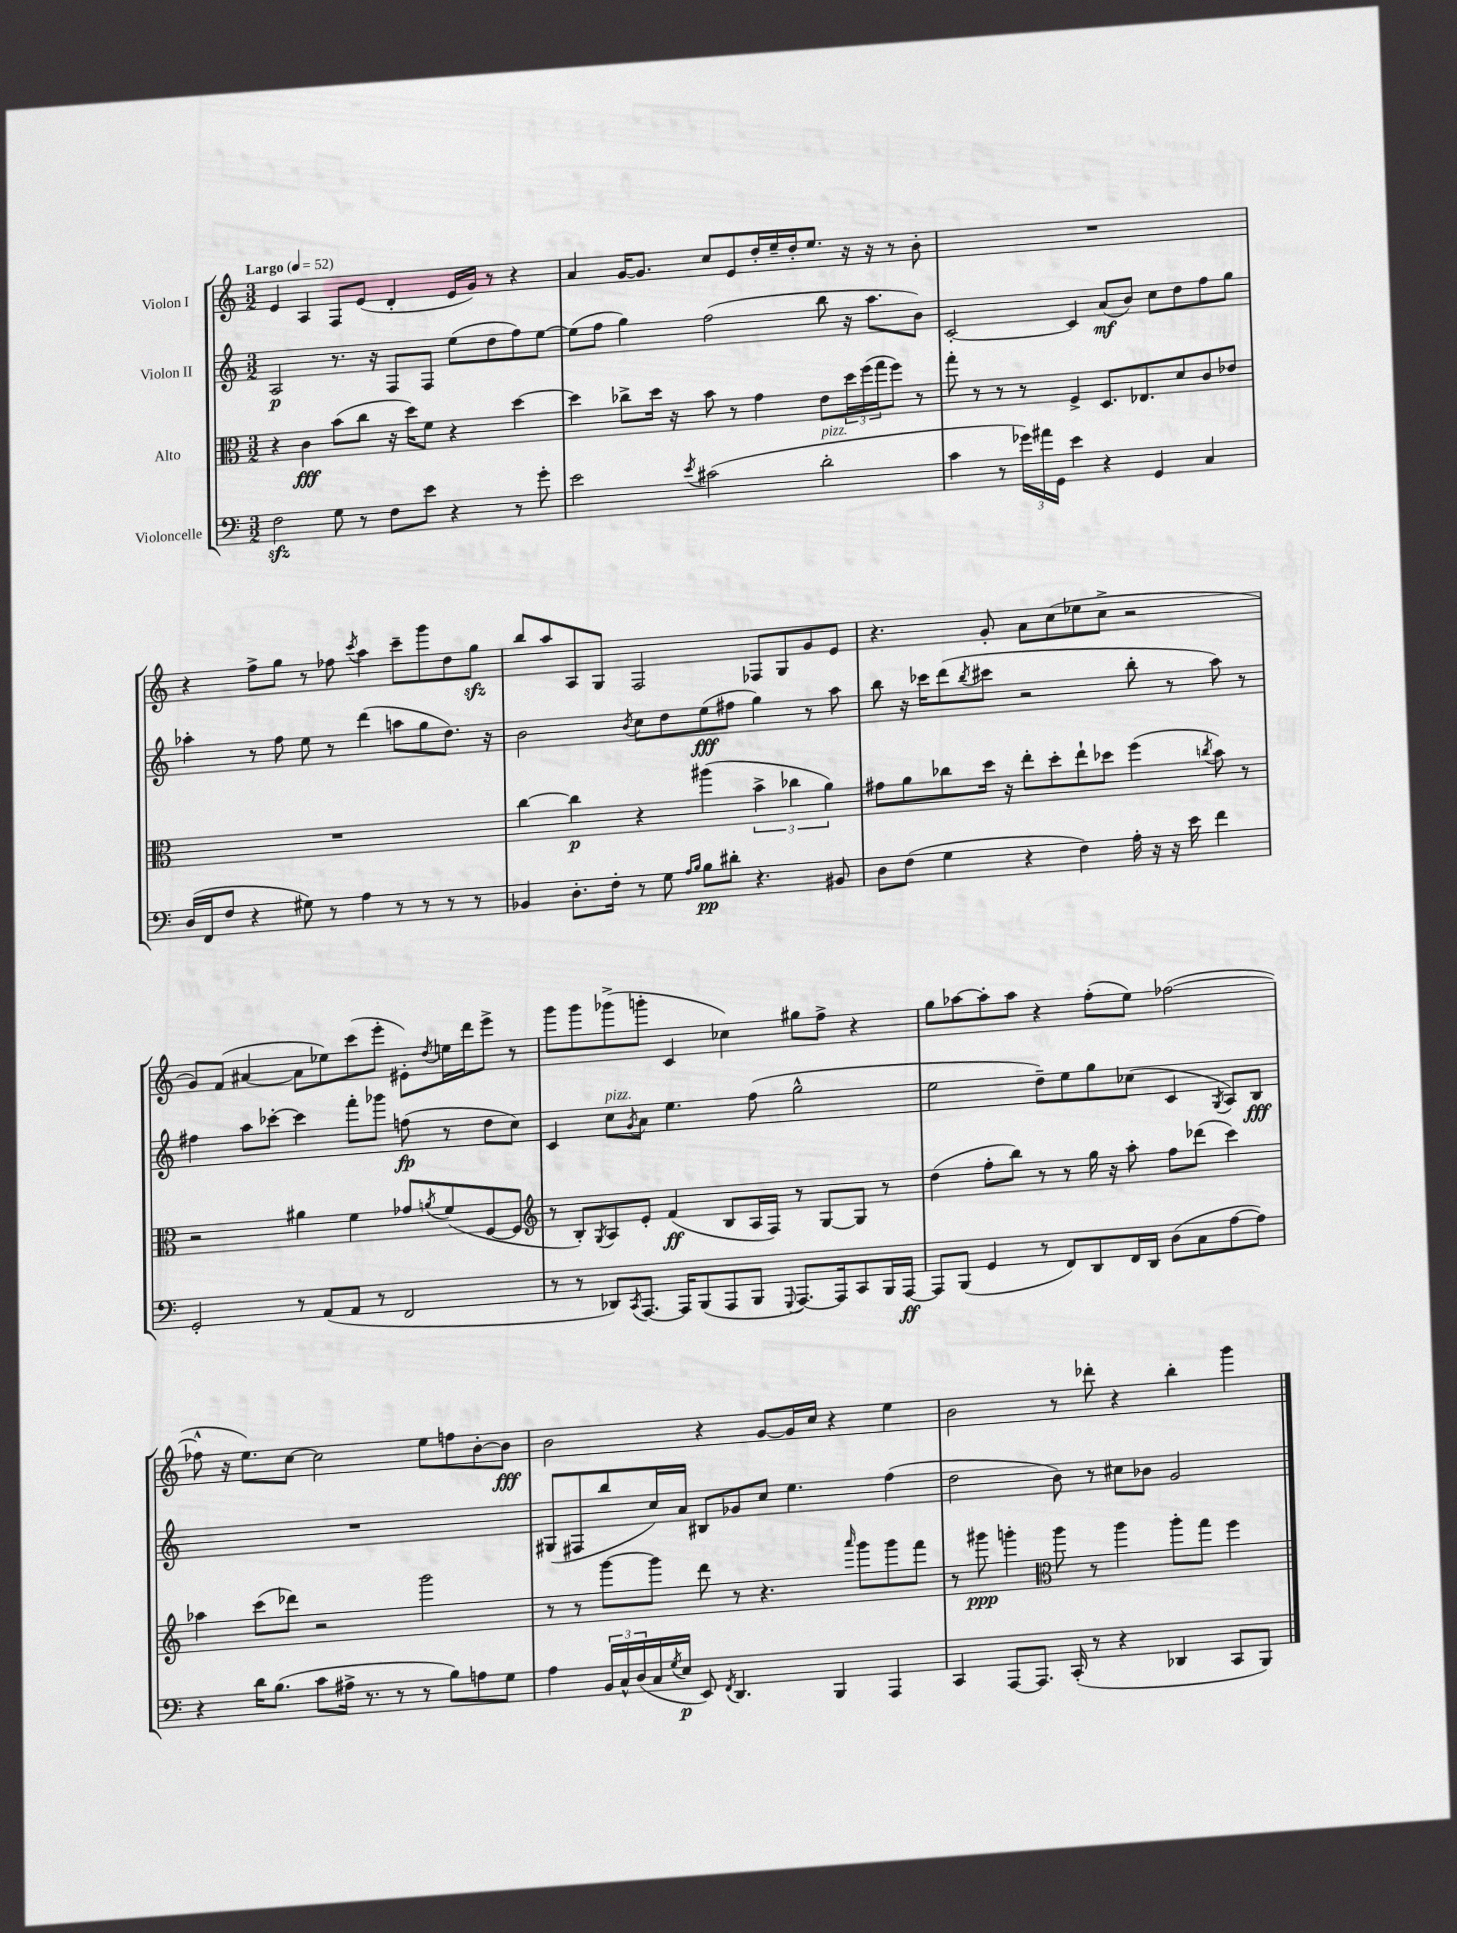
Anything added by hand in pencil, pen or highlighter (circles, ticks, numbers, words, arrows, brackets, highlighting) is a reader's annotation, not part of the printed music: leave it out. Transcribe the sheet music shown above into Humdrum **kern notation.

**kern	**dynam	**kern	**dynam	**kern	**dynam	**kern	**dynam
*part4	*part4	*part3	*part3	*part2	*part2	*part1	*part1
*staff4	*staff4	*staff3	*staff3	*staff2	*staff2	*staff1	*staff1
*I"Violoncelle	*	*I"Alto	*	*I"Violon II	*	*I"Violon I	*
*clefF4	*	*clefC3	*	*clefG2	*	*clefG2	*
*k[]	*	*k[]	*	*k[]	*	*k[]	*
*M3/2	*	*M3/2	*	*M3/2	*	*M3/2	*
*MM52	*	*MM52	*	*MM52	*	*MM52	*
=1	=1	=1	=1	=1	=1	=1	=1
!	!	!	!	!	!	!LO:TX:a:B:t=Largo	!
2Fzz\	.	4r	.	2A/	p	4e/	.
.	.	4c\	fff	.	.	4A/	.
8G\	.	(8b\L	.	8.r	.	8F/L	.
8r	.	8cc\J	.	.	.	(8e/J	.
.	.	.	.	16r	.	.	.
8F\L	.	16r	.	8F/L	.	4d'/	.
.	.	16dd\KL)	.	.	.	.	.
8e\J	.	8f\J	.	8F/J	.	.	.
4r	.	4r	.	(8ee\L	.	16e/LL	.
.	.	.	.	.	.	16g/JJ)	.
.	.	.	.	8dd\	.	8r	.
8r	.	[4dd\	.	8ff\)	.	4r	.
8g'\	.	.	.	[8ee\J	.	.	.
=2	=2	=2	=2	=2	=2	=2	=2
2e\	.	4dd\]	.	(8ee\L]	.	4a/	.
.	.	.	.	8ff\J	.	.	.
.	.	8cc-X^\L	.	4gg\)	.	[16g/KL	.
.	.	.	.	.	.	8.g/J]	.
.	.	16dd\Jk	.	.	.	.	.
.	.	16r	.	.	.	.	.
8qe/	.	.	.	.	.	.	.
(2c#X\	.	8b\	.	(2ff\	.	8cc/L	.
.	.	8r	.	.	.	8e/	.
.	.	4g\	.	.	.	16dd'/L	.
.	.	.	.	.	.	16ee~/	.
.	.	.	.	.	.	16dd'/J	.
.	.	.	.	.	.	8.ee/J	.
!LO:TX:a:i:t=pizz.	!	!	!	!	!	!	!
2d'\	.	8e\L	.	8bb\	.	.	.
.	.	24dd\L	.	16r	.	16r	.
.	.	(24ff\	.	.	.	.	.
.	.	.	.	8.aa\L	.	16r	.
.	.	24gg\J	.	.	.	.	.
.	.	8ff\J)	.	.	.	8r	.
.	.	8r	.	8b\J)	.	8b'\	.
=3	=3	=3	=3	=3	=3	=3	=3
4c\	.	8gg'\	.	[2c'/	.	1.r	.
.	.	8r	.	.	.	.	.
8r	.	8r	.	.	.	.	.
24g-X\LL)	.	8r	.	.	.	.	.
24a#X\	.	.	.	.	.	.	.
24GG\JJ	.	.	.	.	.	.	.
4e\	.	4F^/	.	4c/]	.	.	.
4r	.	8.D/L	.	(8a/L	mf	.	.
.	.	.	.	8b/J)	.	.	.
.	.	8.E-X/	.	.	.	.	.
4GG/	.	.	.	8cc\L	.	.	.
.	.	8d/	.	8dd\	.	.	.
4C/	.	8c/	.	8ff\	.	.	.
.	.	8e-X/J	.	8gg\J	.	.	.
!!LO:LB:g=z
=4	=4	=4	=4	=4	=4	=4	=4
(16D/LL	.	1.r	.	4aa-X'\	.	4r	.
16FF/J	.	.	.	.	.	.	.
8F/J	.	.	.	.	.	.	.
4r	.	.	.	8r	.	8ff^\L	.
.	.	.	.	8ff\	.	8gg\J	.
8G#X\)	.	.	.	8ee\	.	8r	.
8r	.	.	.	8r	.	8ff-X\	.
.	.	.	.	.	.	8qccc/	.
4A\	.	.	.	(4ddd\	.	4aa\	.
8r	.	.	.	8aan\L	.	8ccc~\L	.
8r	.	.	.	8gg\	.	8ggg\	.
8r	.	.	.	8.dd\J)	.	8dd\	.
8r	.	.	.	.	.	8ggzz\J	.
.	.	.	.	16r	.	.	.
=5	=5	=5	=5	=5	=5	=5	=5
4BB-X/	.	[4cc\	.	2b\	.	8bb/L	.
.	.	.	.	.	.	8aa/	.
8.D'\L	.	4cc\]	p	.	.	8A/	.
.	.	.	.	.	.	8G/J	.
16F'\Jk	.	.	.	.	.	.	.
.	.	.	.	8qb/	.	.	.
8r	.	4r	.	8cc\L	.	2F/	.
8G\	.	.	.	8dd\	.	.	.
16qqA/LL	.	.	.	.	.	.	.
16qqB/JJ	.	.	.	.	.	.	.
8B\L	pp	(4aa#X\	.	(8ee\	fff	.	.
8d#X'\J	.	.	.	8ff#X\J	.	.	.
4.r	.	6b^\	.	4gg\)	.	8F-X/L	.
.	.	.	.	.	.	8G/	.
.	.	6cc-X\	.	.	.	.	.
.	.	.	.	8r	.	8g/	.
.	.	6a\)	.	.	.	.	.
8BB#X/	.	.	.	8aa\	.	8e/J	.
=6	=6	=6	=6	=6	=6	=6	=6
8D\L	.	8g#X\L	.	8bb\	.	4.r	.
(8F\J	.	8a\	.	16r	.	.	.
.	.	.	.	16ccc-X\KL	.	.	.
4G\	.	8cc-X\	.	(8ddd\	.	.	.
.	.	.	.	8qbb/	.	.	.
.	.	16dd\Jk	.	8ccc#X\J	.	8g'/	.
.	.	16r	.	.	.	.	.
4r	.	8ee'\L	.	2r	.	8a\L	.
.	.	8dd'\	.	.	.	(8cc\	.
4F\)	.	8ee`\	.	.	.	8ee-X\	.
.	.	8dd-X\J	.	.	.	8cc^\J	.
16A'\	.	(4ff\	.	8bb'\	.	2r	.
16r	.	.	.	.	.	.	.
16r	.	.	.	8r	.	.	.
16e\	.	.	.	.	.	.	.
.	.	8qccn/	.	.	.	.	.
4f\	.	8b\)	.	8aa\)	.	.	.
.	.	8r	.	8r	.	.	.
!!LO:LB:g=z
=7	=7	=7	=7	=7	=7	=7	=7
2GG'/	.	2r	.	4ff#X\	.	8g/L)	.
.	.	.	.	.	.	(8f/J	.
.	.	.	.	8aa\L	.	[4a#X/	.
.	.	.	.	[8ccc-X'\J	.	.	.
8r	.	4a#X\	.	4ccc-\]	.	8a#\L]	.
(8AA/L	.	.	.	.	.	8ee-X\)	.
8AA/J	.	4f\	.	8fff'\L	.	(8ccc\	.
8r	.	.	.	8ggg-X\J	.	8eee'\J	.
2FF/	.	8g-X/L	.	(8ffn\	fp	8e#X'\L)	.
.	.	8qan/	.	.	.	8qdd/	.
.	.	(8f/	.	8r	.	16een\L	.
.	.	.	.	.	.	16ddd\J	.
.	.	[8F/	.	8dd\L	.	8eee^\J	.
.	.	8F/J]	.	8cc\J)	.	8r	.
=8	=8	=8	=8	=8	=8	=8	=8
*	*	*clefG2	*	*	*	*	*
8r	.	8r	.	4c/	.	8ggg\L	.
8r	.	8B'/L)	.	.	.	8ggg\	.
.	.	8qG/	.	.	.	.	.
!	!	!	!	!LO:TX:a:i:t=pizz.	!	!	!
8DD-X/L)	.	8A/	.	8cc\L	.	(8ggg-X^\	.
8qCC/	.	.	.	8qg/	.	.	.
[8.AAA/J	.	8e'/J	.	8a\J	.	8gggn'\J	.
.	.	(4f/	ff	4.ee\	.	4c/	.
16AAA/KL]	.	.	.	.	.	.	.
(8BBB/	.	.	.	.	.	.	.
8AAA/	.	8B/L	.	.	.	4cc-X\)	.
8BBB/J	.	16A/L	.	(8ff\	.	.	.
.	.	16F/JJ)	.	.	.	.	.
8qqGGG/	.	.	.	.	.	.	.
[8.AAA/L)	.	8r	.	2gg^^\	.	8gg#X\L	.
.	.	[8G/L	.	.	.	8ff^\J	.
16AAA/k]	.	.	.	.	.	.	.
8CC/	.	8G/J]	.	.	.	4r	.
16BBB/L	.	8r	.	.	.	.	.
[16AAA/JJ	ff	.	.	.	.	.	.
=9	=9	=9	=9	=9	=9	=9	=9
8AAA/L]	.	(4dd\	.	2ee\	.	8gg\L	.
(8BBB/J	.	.	.	.	.	[8aa-X\	.
4GG/	.	8ff'\L	.	.	.	8aa-'\]	.
.	.	8bb\J)	.	.	.	8aa-\J	.
8r	.	8r	.	8dd~\L)	.	4r	.
8FF/L)	.	8r	.	8ee\	.	.	.
8DD/	.	16gg\	.	8gg\	.	(8ff'\L	.
.	.	16r	.	.	.	.	.
16FF/L	.	8aa'\	.	(8cc-X\J	.	8ee\J)	.
16DD/JJ	.	.	.	.	.	.	.
(8D\L	.	8ff\L	.	4c/	.	([2ff-X\	.
8C\	.	(8ddd-X\J	.	.	.	.	.
.	.	.	.	8qG/	.	.	.
[8A\	.	4ccc\)	.	8A/L)	.	.	.
8A\J])	.	.	.	8B/J	fff	.	.
!!LO:LB:g=z
=10	=10	=10	=10	=10	=10	=10	=10
4r	.	4aa-X\	.	1.r	.	8ff-X^^\]	.
.	.	.	.	.	.	16r	.
.	.	.	.	.	.	8.ee\L)	.
16d\KL	.	(8ccc\L	.	.	.	.	.
(8.B\J	.	.	.	.	.	.	.
.	.	8ddd-X\J)	.	.	.	[8cc\J	.
8c\L	.	2r	.	.	.	2cc\]	.
16A#X^\Jk	.	.	.	.	.	.	.
8.r	.	.	.	.	.	.	.
8r	.	.	.	.	.	.	.
8r	.	2ggg\	.	.	.	8ee\L	.
8B\L)	.	.	.	.	.	8ffn\	.
8An\	.	.	.	.	.	[8b'\	.
8G\J	.	.	.	.	.	8b\J]	fff
=11	=11	=11	=11	=11	=11	=11	=11
4A\	.	8r	.	(8G#X/L	.	2b\	.
.	.	8r	.	8F#X/	.	.	.
24BB/LL	.	[8ggg\L	.	8bb/	.	.	.
24C^^/	.	.	.	.	.	.	.
(24D/	.	.	.	.	.	.	.
16C/	.	8ggg\J]	.	16cc/L)	.	.	.
8qG/	.	.	.	.	.	.	.
16E/JJ	p	.	.	16a/JJ	.	.	.
8EE/)	.	8ddd\	.	8B#X/L	.	4r	.
8qFF/	.	.	.	.	.	.	.
4.DD/	.	8r	.	8g-X/	.	.	.
.	.	4.r	.	8cc/J	.	[8g/L	.
.	.	.	.	4.ee\	.	16g/L]	.
.	.	.	.	.	.	16cc/JJ	.
4BBB/	.	.	.	.	.	4r	.
.	.	16qqaaa/	.	.	.	.	.
.	.	8ggg\L	.	.	.	.	.
4AAA/	.	8ggg\	.	(4ff\	.	4ee\	.
.	.	8fff\J	.	.	.	.	.
=12	=12	=12	=12	=12	=12	=12	=12
4CC/	.	8r	.	2dd\	.	2b\	.
.	.	8ggg#X\	ppp	.	.	.	.
[8AAA/L	.	4gggn'\	.	.	.	.	.
8.AAA/J]	.	.	.	.	.	.	.
*	*	*clefC3	*	*	*	*	*
.	.	8aa\	.	8b\)	.	8r	.
(16CC'/	.	.	.	.	.	.	.
8r	.	8r	.	8r	.	8ddd-X'\	.
4r	.	4aa\	.	8cc#X\L	.	4r	.
.	.	.	.	8b-X\J	.	.	.
4DD-X/	.	8aa'\L	.	2g/	.	4bb'\	.
.	.	8gg\J	.	.	.	.	.
8CC/L	.	4ff\	.	.	.	4ggg\	.
8BBB/J)	.	.	.	.	.	.	.
==	==	==	==	==	==	==	==
*-	*-	*-	*-	*-	*-	*-	*-
